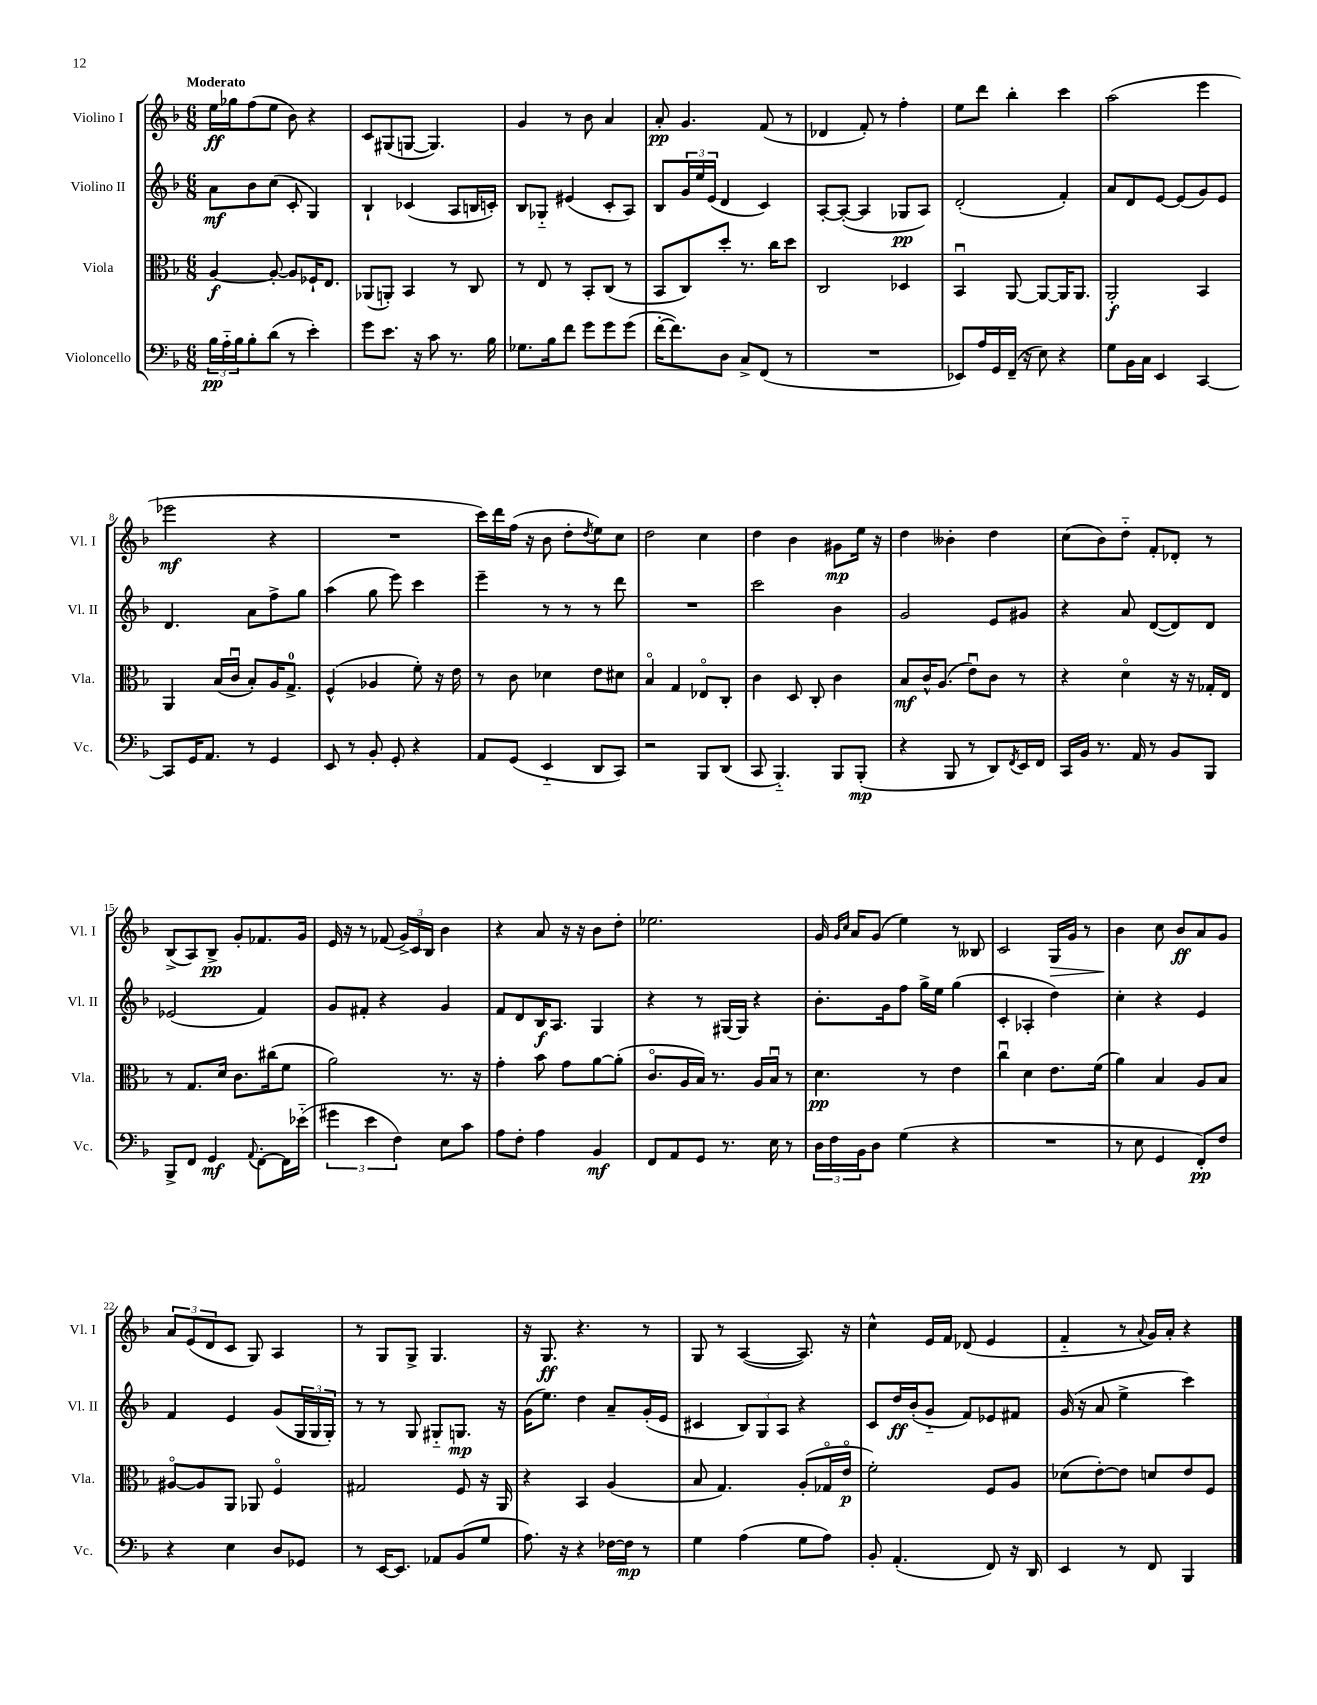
<<
\new StaffGroup <<
\new Staff = "s0" \with { instrumentName = "Violino I" shortInstrumentName = "Vl. I" } {
    \clef treble \key f \major \numericTimeSignature \time 6/8 \tempo "Moderato"
    e''16\ff ges''16 f''8( e''8 bes'8) r4 |
    c'8 gis8( g8~ g4.) |
    g'4 r8 bes'8 a'4 |
    a'8-.\pp g'4. f'8( r8 |
    des'4 f'8-.) r8 f''4-. |
    e''8 d'''8 bes''4-. c'''4 |
    a''2( e'''4 |
    ees'''2\mf r4 |
    R2. |
    c'''16) d'''16 f''16( r16 bes'8 d''8-. \acciaccatura { d''8 } e''8) c''8 |
    d''2 c''4 |
    d''4 bes'4 gis'8\mp e''16 r16 |
    d''4 beses'4-. d''4 |
    c''8( bes'8) d''8-_ f'8-. des'8-. r8 |
    bes8->( a8) bes8->\pp g'8-. fes'8. g'16 |
    e'16 r16 r8 fes'8( \tuplet 3/2 { g'16->) c'16 bes16 } bes'4 |
    r4 a'8 r16 r16 bes'8 d''8-. |
    ees''2. |
    g'16 \grace { g'16 c''16 } a'16 g'8( e''4) r8 beses8 |
    c'2 g16\> g'16 r8 |
    bes'4\! c''8 bes'8\ff a'8 g'8 |
    \tuplet 3/2 { a'8 e'8( d'8 } c'8 g8) a4 |
    r8 g8 g8-> g4. |
    r16 g8.\ff r4. r8 |
    g8 r8 a4~( a8.) r16 |
    c''4-^ e'16 f'16 des'8( e'4 |
    f'4-_ r8 \appoggiatura { a'8 } g'16) a'16-. r4 \bar "|." |
}
\new Staff = "s1" \with { instrumentName = "Violino II" shortInstrumentName = "Vl. II" } {
    \clef treble \key f \major \numericTimeSignature \time 6/8
    a'8\mf bes'8 c''8( c'8-. g4) |
    bes4-! ces'4( a8 b16 c'16-.) |
    bes8 ges8-_ eis'4( c'8-. a8) |
    bes8 \tuplet 3/2 { g'16 e''16 e'16( } d'4 c'4) |
    a8~-. a8~-.( a4 ges8\pp a8) |
    d'2-.( f'4-.) |
    a'8 d'8 e'8~ e'8( g'8) e'8 |
    d'4. a'8 f''8-> g''8 |
    a''4( g''8 e'''8) c'''4 |
    e'''4-- r8 r8 r8 d'''8 |
    R2. |
    c'''2 bes'4 |
    g'2 e'8 gis'8 |
    r4 a'8 d'8~( d'8) d'8 |
    ees'2( f'4) |
    g'8 fis'8-. r4 g'4 |
    f'8 d'8 bes16\f a8. g4 |
    r4 r8 gis16~ gis16 r4 |
    bes'8.-. g'16 f''8 g''16-> e''16 g''4( |
    c'4-. aes4-. d''4) |
    c''4-. r4 e'4 |
    f'4 e'4 g'8( \tuplet 3/2 { g16 g16 g16-.) } |
    r8 r8 g8 gis8-_ g8.\mp r16 |
    g'16( e''8.) d''4 a'8-- g'16-.( e'16 |
    cis'4 \tuplet 3/2 { bes8) g8 a8 } r4 |
    c'8 d''16\ff bes'16-.( g'8-_ f'8) ees'8 fis'8 |
    g'16( r16 a'8 e''4-> c'''4) \bar "|." |
}
\new Staff = "s2" \with { instrumentName = "Viola" shortInstrumentName = "Vla." } {
    \clef alto \key f \major \numericTimeSignature \time 6/8
    a4~\f a8~-. a8 fes16-! e8. |
    aes,8( a,8-.) bes,4 r8 c8 |
    r8 e8 r8 bes,8-. c8( r8 |
    bes,8 c8) d''8-. r8. c''16 d''8 |
    c2 des4 |
    bes,4\downbow a,8~ a,8~ a,16 a,8. |
    a,2-.\f bes,4 |
    a,4 bes16( c'16\downbow bes8-.) a16 g8.-0-> |
    f4-^( aes4 f'8-.) r16 e'16 |
    r8 c'8 des'4 e'8 dis'8 |
    bes4\flageolet g4 ees8\flageolet c8-. |
    c'4 d8 c8-. c'4 |
    bes8\mf c'16-^ a8.( e'8\downbow) c'8 r8 |
    r4 d'4\flageolet r16 r16 ges16-. e16 |
    r8 g8. d'16 c'8. cis''16( f'8 |
    a'2) r8. r16 |
    g'4-. bes'8 g'8 a'8~ a'8-.( |
    c'8.\flageolet a16 bes16) r8. a16 bes16\downbow r8 |
    d'4.\pp r8 e'4 |
    c''4\downbow d'4 e'8. f'16( |
    a'4) bes4 a8 bes8 |
    ais8~\flageolet ais8 a,8 aes,8 f4\flageolet |
    gis2 f8 r16 a,16 |
    r4 bes,4 a4( |
    bes8 g4.) a8-.( ges16\flageolet e'16\flageolet\p |
    f'2-.) f8 a8 |
    des'8( e'8~-.) e'8 d'8 e'8 f8 \bar "|." |
}
\new Staff = "s3" \with { instrumentName = "Violoncello" shortInstrumentName = "Vc." } {
    \clef bass \key f \major \numericTimeSignature \time 6/8
    \tuplet 3/2 { bes16\pp a16-_ bes16 } bes8-. d'8( r8 e'4-.) |
    g'8 e'8. r16 c'8 r8. bes16 |
    ges8. bes16 f'8 g'8 g'8 g'8( |
    f'16~-. f'8.) d8 c8-> f,8( r8 |
    R2. |
    ees,8) a16 g,16 f,16--( r16 e8) r4 |
    g8 bes,16 c16 e,4 c,4~ |
    c,8 g,16 a,8. r8 g,4 |
    e,8 r8 bes,8-. g,8-. r4 |
    a,8 g,8( e,4-_ d,8 c,8) |
    r2 bes,,8 d,8( |
    c,8 bes,,4.-_) bes,,8 bes,,8-.\mp( |
    r4 bes,,8 r8 d,8) \acciaccatura { f,8 } e,16 f,16 |
    c,16 bes,16 r8. a,16 r8 bes,8 bes,,8 |
    bes,,8-> f,8 g,4\mf \appoggiatura { a,8 } f,8~-. f,16 ees'16-_( |
    \tuplet 3/2 { gis'4 e'4 f4) } e8 c'8 |
    a8 f8-. a4 bes,4\mf |
    f,8 a,8 g,8 r8. e16 r8 |
    \tuplet 3/2 { d16 f16 bes,16 } d8 g4( r4 |
    R2. |
    r8 e8 g,4 f,8-.\pp) f8 |
    r4 e4 d8 ges,8 |
    r8 e,16~ e,8. aes,8 bes,8( g8 |
    a8.) r16 r4 fes16~ fes16\mp r8 |
    g4 a4( g8 a8) |
    bes,8-. a,4.-.( f,8) r16 d,16 |
    e,4 r8 f,8 bes,,4 \bar "|." |
}
>>
>>
